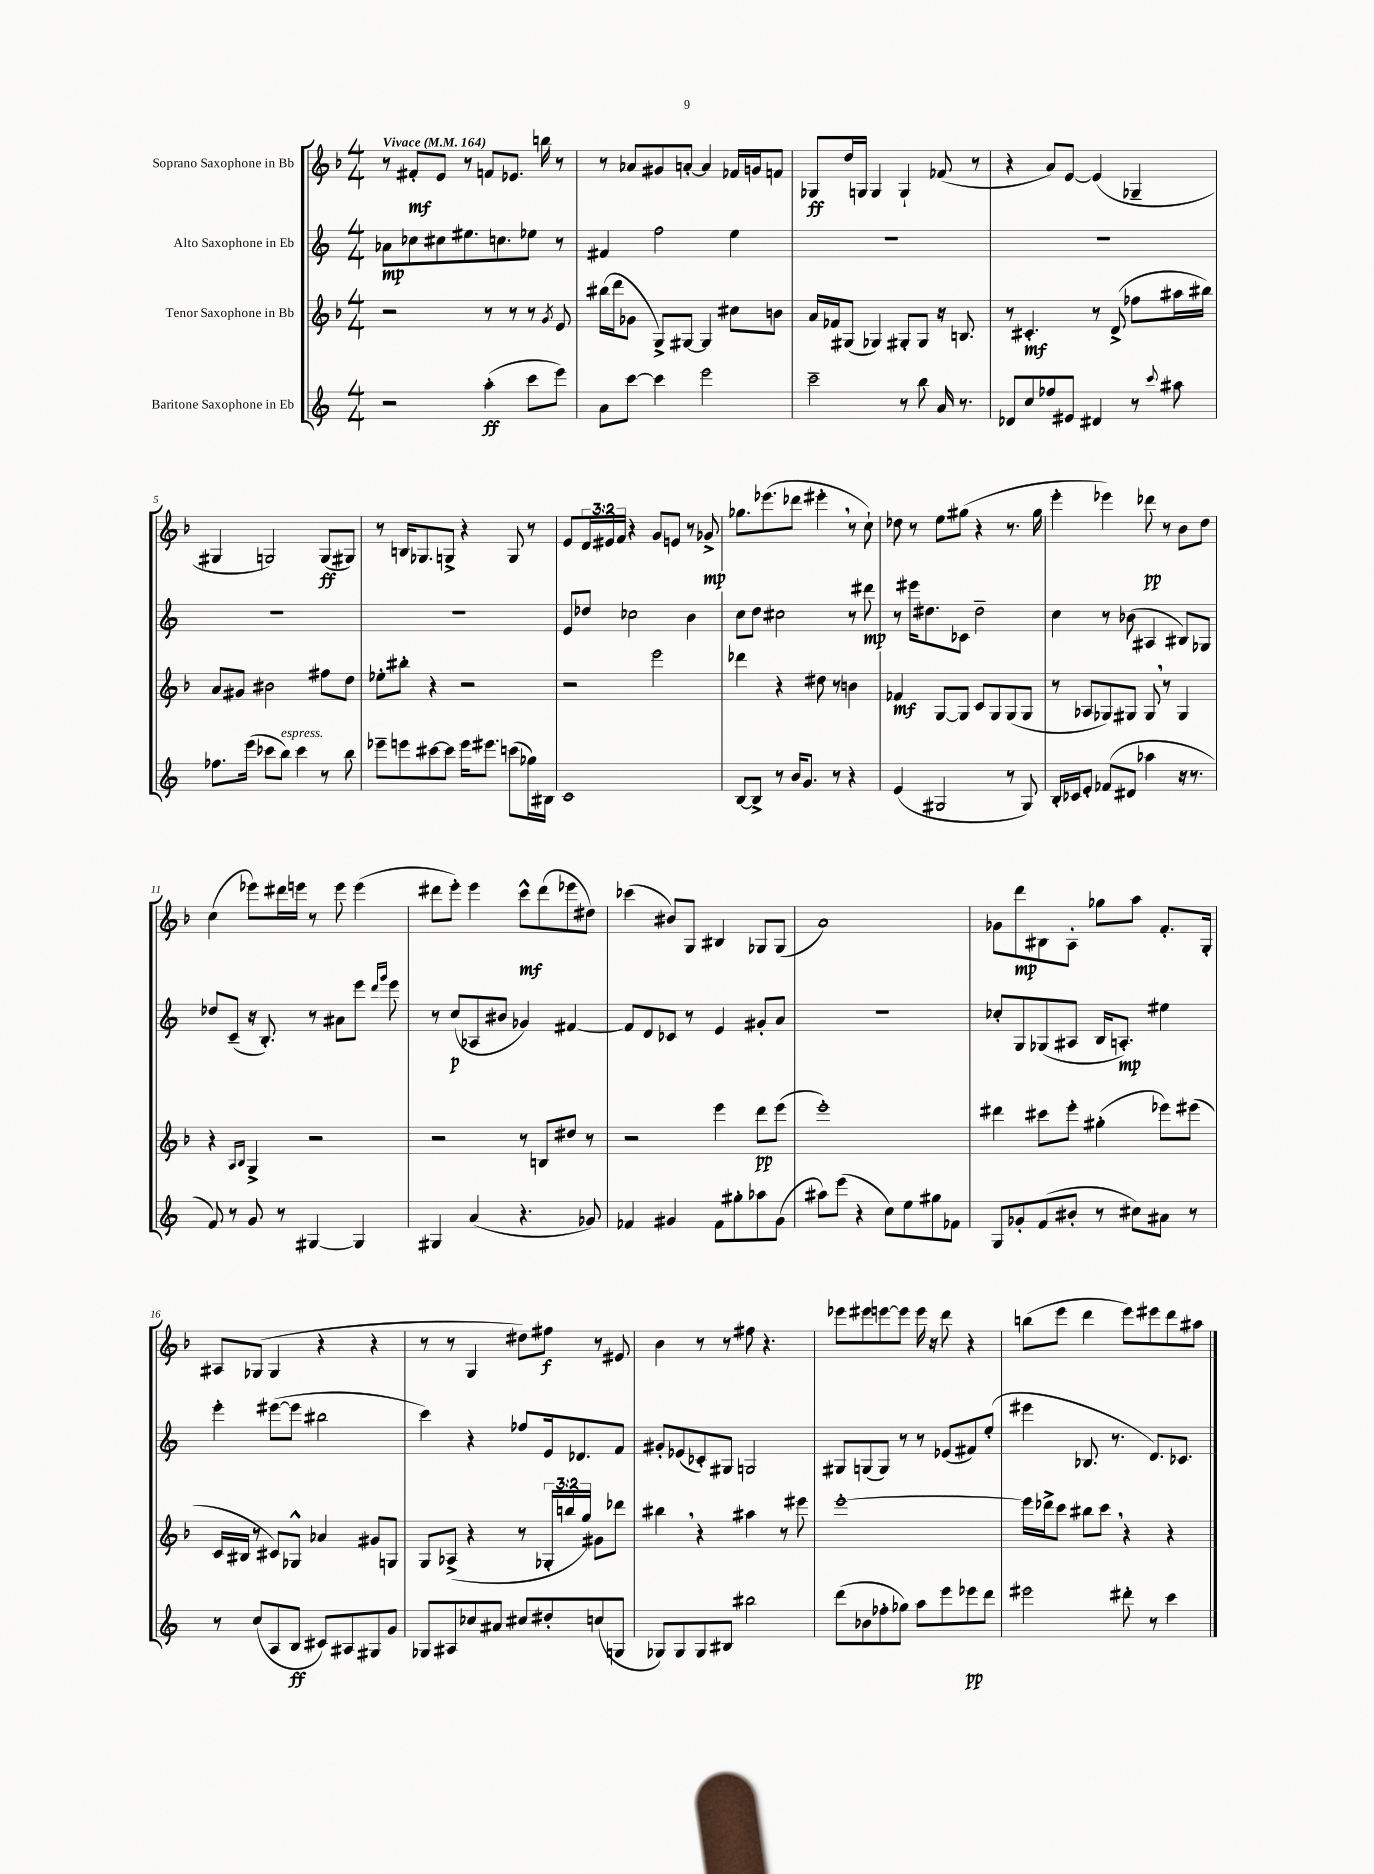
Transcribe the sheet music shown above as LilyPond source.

<<
\new StaffGroup <<
\new Staff = "s0" \with { instrumentName = "Soprano Saxophone in Bb" } {
    \clef treble \key f \major \numericTimeSignature \time 4/4 \override Staff.TupletNumber.text = #tuplet-number::calc-fraction-text \tempo "Vivace" 4 = 164
    r8 fis'8-.\mf e'8 r8 f'8 ees'8. b''16 r8 |
    r8 aes'8 gis'8 a'8~-. a'4 fes'16 g'16 f'8 |
    ges8\ff d''16 g16 g4 g4-! fes'8( r8 |
    r4 a'8) e'8~ e'4( ges4-- |
    gis4 g2) g8\ff( gis8) |
    r8 b16 ges8. g8-> r4 g8 r8 |
    e'8 \tuplet 3/2 { d'16 eis'16 f'16 } r4 g'8 e'8 r8 ges'8->\mp |
    ges''8. ees'''8.( des'''8 eis'''4-. \breathe r8 c''8-!) |
    des''8 r8 e''8 gis''8( r4 r8. gis''16 |
    e'''4-. ees'''4) des'''8\pp r8 bes'8 d''8 |
    c''4( ees'''8) dis'''16 e'''16 r8 e'''8 e'''4( |
    dis'''8 e'''8-.) e'''4 c'''8-^\mf dis'''8( ees'''8 dis''8) |
    ces'''4( bis'8) g8 bis4 ges8 ges8( |
    a'1) |
    ges'8 d'''8\mp bis8 a8-. ges''8 a''8 f'8.-. g16-. |
    ais8 ges8( ges4 r4 r4 |
    r8 r8 g4 dis''8) fis''8\f r8 eis'8 |
    bes'4 r8 r8 fis''8 r4. |
    ees'''8 eis'''8 e'''8~ e'''8 e'''16 r16 d'''8 r4 |
    b''8( e'''8 d'''4 e'''8) eis'''8 d'''8 ais''8 \bar "|." |
}
\new Staff = "s1" \with { instrumentName = "Alto Saxophone in Eb" } {
    \clef treble \key c \major \numericTimeSignature \time 4/4
    aes'8\mp ces''8 cis''8 eis''8. c''8. ees''8 r8 |
    fis'4 f''2 e''4 |
    R1 |
    R1 |
    R1 |
    R1 |
    e'8 des''8 ces''2 b'4 |
    c''8 d''8 cis''2 r8 dis'''8\mp |
    r8 eis'''16 dis''8. ces'8 dis''2-- |
    c''4 r8 bes'8( ais4 bis8) ges8 |
    des''8 c'8--( r16 b8.-.) r8 ais'8 e'''8 \grace { d'''16 g'''16 } e'''8 |
    r8 c''8\p( aes8 bis'8 ges'4) fis'4~ |
    fis'8 d'8 ces'8 r8 e'4 gis'8-. a'8 |
    R1 |
    ces''8-. g8 ges8( ais8 b16 a8.-.\mp) eis''4 |
    e'''4-. eis'''8~( eis'''8 bis''2 |
    c'''4) r4 fes''8 e'16 des'8. f'8 |
    gis'8-. ees'8( ces'8-.) gis8 g2 |
    gis8 g8( g8) r8 r8 ees'8( fis'8) e''8-.( |
    eis'''4 bes8. r8. d'8.) ces'8. \bar "|." |
}
\new Staff = "s2" \with { instrumentName = "Tenor Saxophone in Bb" } {
    \clef treble \key f \major \numericTimeSignature \time 4/4 \override Staff.TupletNumber.text = #tuplet-number::calc-fraction-text
    r2 r8 r8 r8 \acciaccatura { g'8 } e'8 |
    bis''16( d'''16 ges'8 g8->) gis8~ gis4 cis''8 b'8 |
    a'16 fes'16 gis8( ges4) gis8-. gis8 r16 b8. |
    r8 cis'4.-.\mf r8 d'8->( fes''8 ais''16 bis''16) |
    a'8 gis'8 bis'2 fis''8 d''8 |
    ees''8-. bis''8-. r4 r2 |
    r2 e'''2 |
    des'''4 r4 dis''8 r8 b'4 |
    fes'4\mf g8~ g8 c'8 g8 g8( g8 |
    r8 aes8 ges8) gis8 gis8 \breathe r8 gis4 |
    r4 \grace { a16 bes16 } g4-> r2 |
    r2 r8 b8 dis''8 r8 |
    r2 e'''4 d'''8\pp e'''8( |
    e'''1-.) |
    dis'''4 cis'''8 e'''8-. gis''4-.( ees'''8) eis'''8( |
    c'16 bis16 r8 cis'8) ges8-^ aes'4 gis'8 g8 |
    g8 aes8->( r4 r8 \tuplet 3/2 { ges16-. b''16 g''16) } gis'8 des'''8 |
    bis''4 \breathe r4 ais''4 r8 eis'''8 |
    e'''1~-. |
    e'''16 des'''16-> c'''8 bis''8 c'''8 \breathe r4 r4 \bar "|." |
}
\new Staff = "s3" \with { instrumentName = "Baritone Saxophone in Eb" } {
    \clef treble \key c \major \numericTimeSignature \time 4/4
    r2 a''4-.\ff( c'''8 e'''8) |
    a'8 c'''8~ c'''4 e'''2 |
    c'''2-- r8 b''8 a'16 r8. |
    des'8 c''8 fes''8 eis'8 dis'4 r8 \appoggiatura { c'''8 } ais''8 |
    fes''8. e'''16( ces'''8 b''8^\markup { \italic "espress." }) ces'''4 r8 b''8 |
    ees'''8-- e'''8 cis'''8~ cis'''8 e'''16 eis'''8. c'''8( ges''16) bis16 |
    c'1 |
    b8~ b8-> r8 b'16 g'8. r8 r4 |
    e'4( gis2 r8 gis8) |
    b16-. ces'16 e'8-. fes'8( dis'8 aes''4 r16 r8. |
    f'8) r8 g'8 r8 gis4~ gis4 |
    gis4 a'4( r4. ges'8) |
    fes'4 gis'4 fes'8 gis''8-. aes''8 gis'8( |
    ais''8) e'''8( r4 c''8) e''8 gis''8 fes'8 |
    g8 ges'8-. f'8( bis'8-. r8 cis''8) ais'8 r8 |
    r8 c''8( a8 b8\ff cis'8) ais8 gis8 g'8 |
    ges8 ais8 ces''8 ais'8 cis''8 dis''8-. c''8( g8 |
    ges8) ges8 ges8 bis8 bis''2 |
    d'''8( bes'8 fes''8-. ges''8) a''8 e'''8 ees'''8\pp d'''8 |
    eis'''2 dis'''8-. r8 c'''4 \bar "|." |
}
>>
>>
